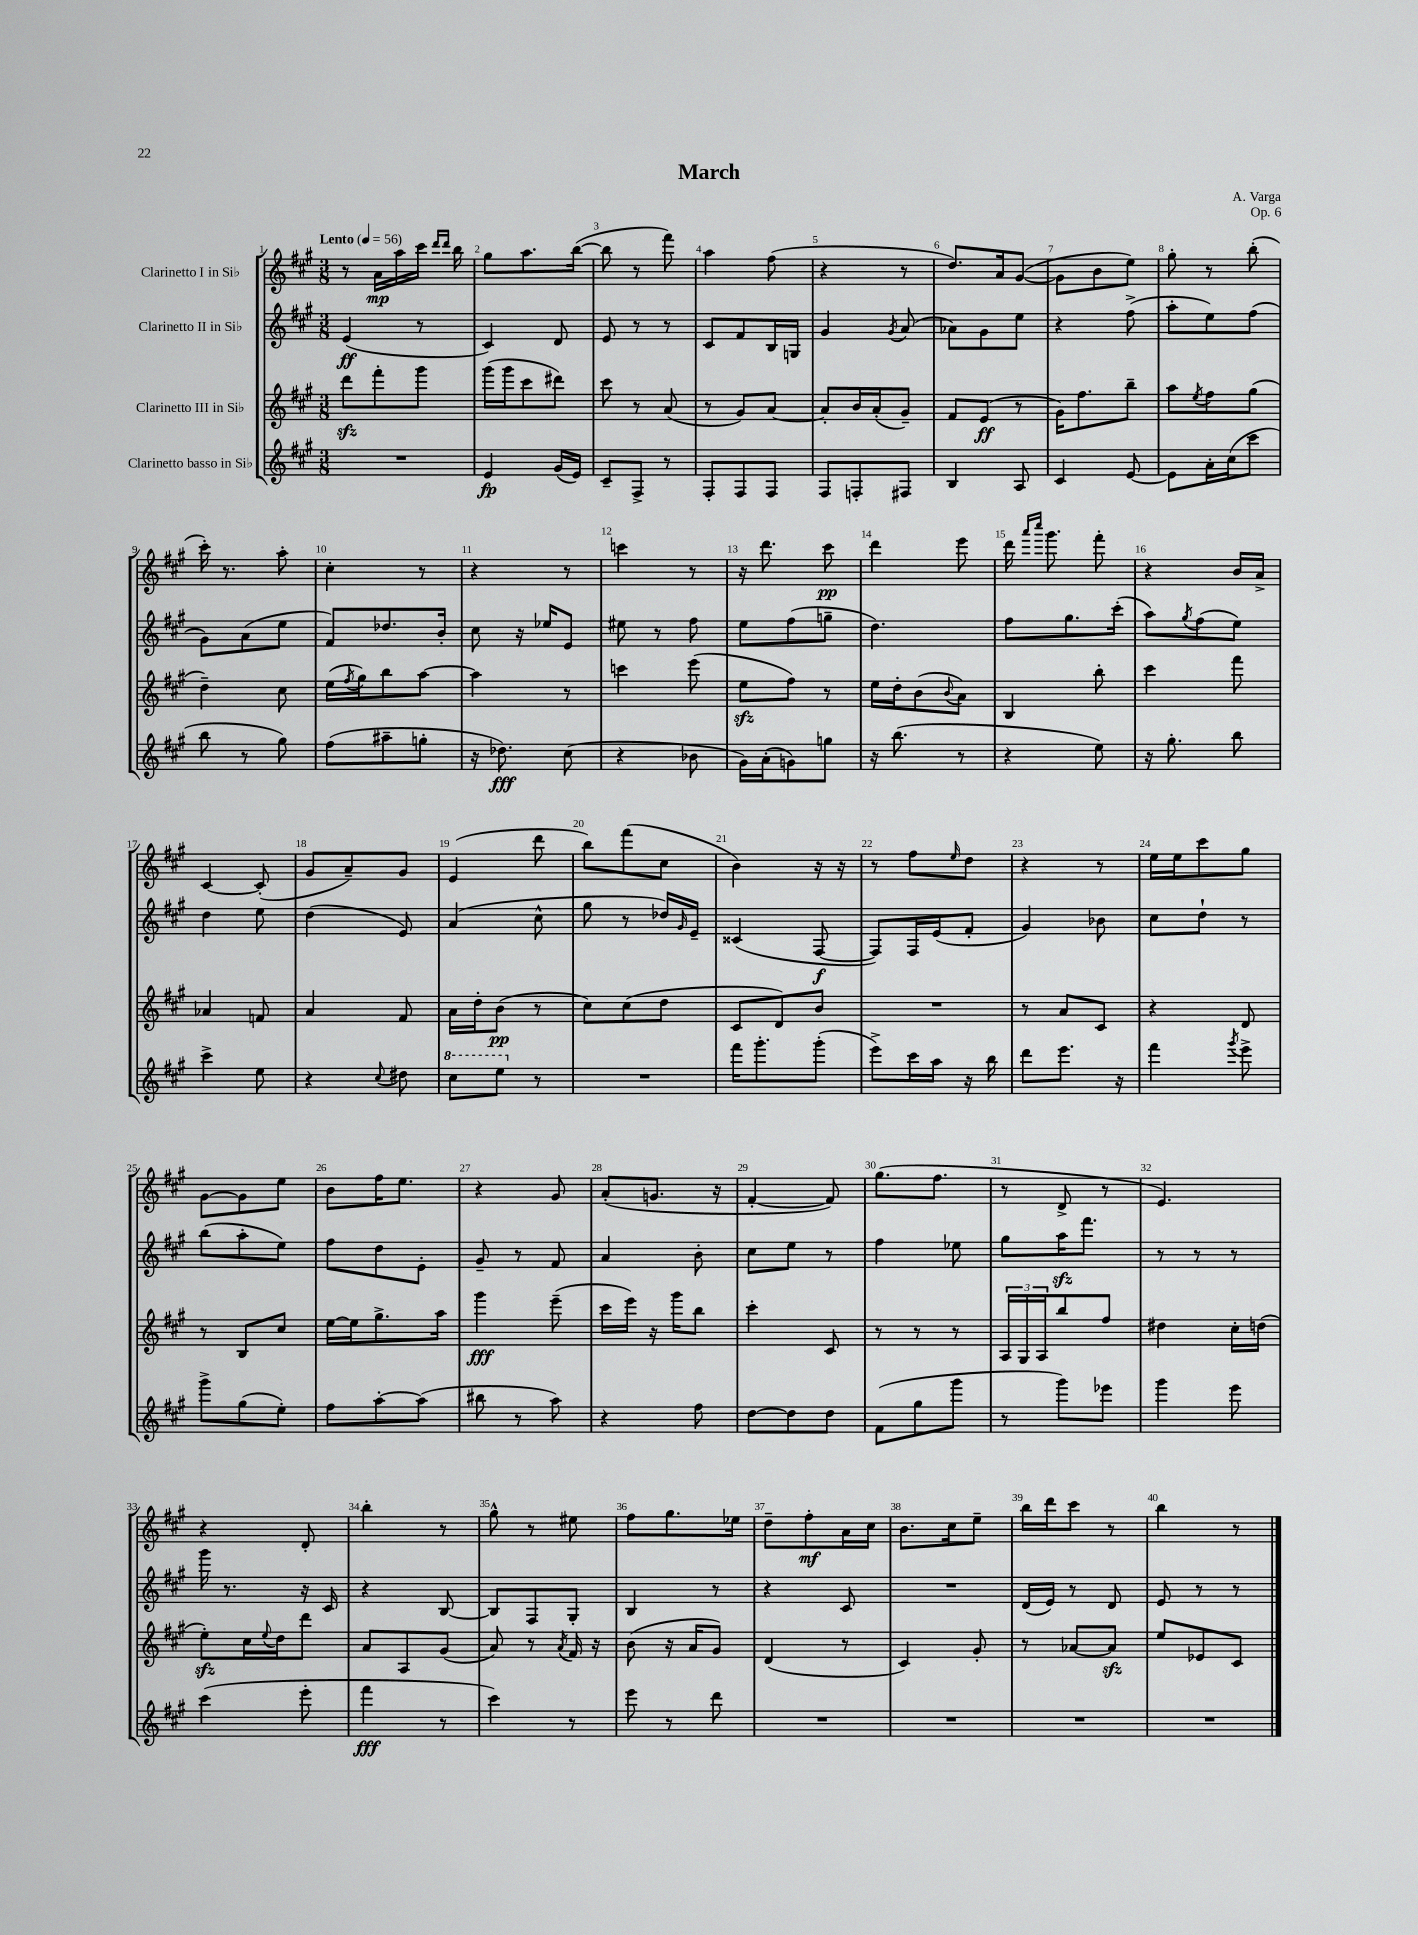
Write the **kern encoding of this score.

**kern	**dynam	**kern	**dynam	**kern	**dynam	**kern	**dynam
*part4	*part4	*part3	*part3	*part2	*part2	*part1	*part1
*staff4	*staff4	*staff3	*staff3	*staff2	*staff2	*staff1	*staff1
*I"Clarinetto basso in Si♭	*	*I"Clarinetto III in Si♭	*	*I"Clarinetto II in Si♭	*	*I"Clarinetto I in Si♭	*
*clefG2	*	*clefG2	*	*clefG2	*	*clefG2	*
*k[f#c#g#]	*	*k[f#c#g#]	*	*k[f#c#g#]	*	*k[f#c#g#]	*
*M3/8	*	*M3/8	*	*M3/8	*	*M3/8	*
*MM56	*	*MM56	*	*MM56	*	*MM56	*
=1	=1	=1	=1	=1	=1	=1	=1
!	!	!	!	!	!	!LO:TX:a:B:t=Lento	!
4.r	.	8dddzz\L	.	(4e/	ff	8r	.
.	.	8fff#'\	.	.	.	16a\LL	mp
.	.	.	.	.	.	16aa\	.
.	.	8ggg#\J	.	8r	.	16ccc#\JJ	.
.	.	.	.	.	.	16qqddd/LL	.
.	.	.	.	.	.	16qqddd/JJ	.
.	.	.	.	.	.	16bb\	.
=2	=2	=2	=2	=2	=2	=2	=2
4e/	fp	(16ggg#\LL	.	4c#/)	.	8gg#\L	.
.	.	16ggg#\J	.	.	.	.	.
.	.	8ccc#\	.	.	.	8.aa\	.
(16g#/LL	.	8ddd#X\J)	.	8d/	.	.	.
16e/JJ)	.	.	.	.	.	([16bb\Jk	.
=3	=3	=3	=3	=3	=3	=3	=3
8c#~/L	.	8ccc#\	.	8e/	.	8bb\]	.
8F#^/J	.	8r	.	8r	.	8r	.
8r	.	(8a/	.	8r	.	8fff#\)	.
=4	=4	=4	=4	=4	=4	=4	=4
8F#'/L	.	8r	.	8c#/L	.	4aa\	.
8F#/	.	8g#/L)	.	8f#/	.	.	.
8F#/J	.	[8a/J	.	16B/L	.	(8ff#\	.
.	.	.	.	16Gn/JJ	.	.	.
=5	=5	=5	=5	=5	=5	=5	=5
8F#/L	.	8a'/L]	.	4g#/	.	4r	.
8Fn'/	.	16b/L	.	.	.	.	.
.	.	(16a'/J	.	.	.	.	.
.	.	.	.	8qg#/	.	.	.
8F#X/J	.	8g#~/J)	.	(8a/	.	8r	.
=6	=6	=6	=6	=6	=6	=6	=6
4B/	.	8f#/L	.	8a-X\L)	.	8.dd/L)	.
.	.	(8e/J	ff	8g#\	.	.	.
.	.	.	.	.	.	16a/k	.
8A/	.	8r	.	8ee\J	.	([8g#/J	.
=7	=7	=7	=7	=7	=7	=7	=7
4c#/	.	16g#\KL)	.	4r	.	8g#\L]	.
.	.	8.ff#\	.	.	.	.	.
.	.	.	.	.	.	8b\	.
[8e/	.	8bb~\J	.	(8ff#^\	.	8ee\J)	.
=8	=8	=8	=8	=8	=8	=8	=8
8e\L]	.	8aa\L	.	8aa'\L	.	8gg#'\	.
.	.	8qee/	.	.	.	.	.
16a'\L	.	8ff#\	.	8ee\)	.	8r	.
(16cc#\J	.	.	.	.	.	.	.
8ccc#\J	.	(8gg#\J	.	(8ff#\J	.	(8bb'\	.
!!LO:LB:g=z
=9	=9	=9	=9	=9	=9	=9	=9
8bb\	.	4dd~\)	.	8g#\L)	.	16ccc#'\)	.
.	.	.	.	.	.	8.r	.
8r	.	.	.	(8a\	.	.	.
8gg#\)	.	8cc#\	.	8ee\J	.	8aa'\	.
=10	=10	=10	=10	=10	=10	=10	=10
(8ff#\L	.	(16ee\LL	.	8f#/L)	.	4cc#'\	.
.	.	8qff#/	.	.	.	.	.
.	.	16gg#\J)	.	.	.	.	.
8aa#X~\	.	8bb\	.	8.dd-X/	.	.	.
8ggn'\J	.	[8aa\J	.	.	.	8r	.
.	.	.	.	16b'/Jk	.	.	.
=11	=11	=11	=11	=11	=11	=11	=11
16r	.	4aa\]	.	8cc#\	.	4r	.
8.dd-X\)	fff	.	.	.	.	.	.
.	.	.	.	16r	.	.	.
.	.	.	.	16ee-X/KL	.	.	.
(8cc#\	.	8r	.	8e/J	.	8r	.
=12	=12	=12	=12	=12	=12	=12	=12
4r	.	4cccn\	.	8ee#X\	.	4cccn\	.
.	.	.	.	8r	.	.	.
8b-X\	.	(8eee\	.	8ff#\	.	8r	.
=13	=13	=13	=13	=13	=13	=13	=13
16g#\LL)	.	8eezz\L	.	8ee\L	.	16r	.
(16a'\J	.	.	.	.	.	8.ddd\	.
8gn\)	.	8ff#\J)	.	(8ff#\	.	.	.
8ggn\J	.	8r	.	8ggn~\J	.	8ccc#\	pp
=14	=14	=14	=14	=14	=14	=14	=14
16r	.	16ee\LL	.	4.dd\)	.	4ddd\	.
(8.bb\	.	16dd'\J	.	.	.	.	.
.	.	(8b\	.	.	.	.	.
.	.	8qqb/	.	.	.	.	.
8r	.	8a\J)	.	.	.	8eee\	.
=15	=15	=15	=15	=15	=15	=15	=15
4r	.	4B/	.	8ff#\L	.	16ddd\	.
.	.	.	.	.	.	16qqaaa/LL	.
.	.	.	.	.	.	16qqcccc#/JJ	.
.	.	.	.	.	.	8.ggg#\	.
.	.	.	.	8.gg#\	.	.	.
8ee\)	.	8bb'\	.	.	.	8fff#'\	.
.	.	.	.	(16ccc#'\Jk	.	.	.
=16	=16	=16	=16	=16	=16	=16	=16
16r	.	4ccc#\	.	8aa\L)	.	4r	.
8.gg#'\	.	.	.	.	.	.	.
.	.	.	.	8qgg#/	.	.	.
.	.	.	.	(8ff#\	.	.	.
8bb\	.	8fff#\	.	8ee\J)	.	16b/LL	.
.	.	.	.	.	.	16a^/JJ	.
!!LO:LB:g=z
=17	=17	=17	=17	=17	=17	=17	=17
4ccc#^\	.	4a-X/	.	4dd\	.	[4c#/	.
8ee\	.	8fn/	.	8ee\	.	(8c#'/]	.
=18	=18	=18	=18	=18	=18	=18	=18
4r	.	4a/	.	(4dd\	.	8g#/L	.
.	.	.	.	.	.	8a~/)	.
8qqcc#/	.	.	.	.	.	.	.
8dd#X\	.	8f#/	.	8e/)	.	8g#/J	.
=19	=19	=19	=19	=19	=19	=19	=19
*8va	*	*	*	*	*	*	*
8ccc#\L	.	16a\LL	.	(4a/	.	(4e/	.
.	.	16dd'\J	.	.	.	.	.
8eee\J	.	(8b\J	pp	.	.	.	.
*X8va	*	*	*	*	*	*	*
8r	.	8r	.	8cc#^^\	.	8ddd\	.
=20	=20	=20	=20	=20	=20	=20	=20
4.r	.	8cc#\L)	.	8gg#\	.	8bb\L)	.
.	.	(8cc#\	.	8r	.	(8fff#\	.
.	.	8dd\J	.	16dd-X/LL)	.	8cc#\J	.
.	.	.	.	16qqg#/	.	.	.
.	.	.	.	16e~/JJ	.	.	.
=21	=21	=21	=21	=21	=21	=21	=21
16fff#\KL	.	8c#/L	.	(4c##X/	.	4b\)	.
8.ggg#'\	.	.	.	.	.	.	.
.	.	8d/)	.	.	.	.	.
(8ggg#'\J	.	8b/J	.	[8F#/	f	16r	.
.	.	.	.	.	.	16r	.
=22	=22	=22	=22	=22	=22	=22	=22
8eee^\L)	.	4.r	.	8F#/L])	.	8r	.
16ccc#\L	.	.	.	16F#/L	.	8ff#\L	.
16aa\JJ	.	.	.	(16e/J	.	.	.
.	.	.	.	.	.	16qqee/	.
16r	.	.	.	8f#'/J	.	8dd\J	.
16bb\	.	.	.	.	.	.	.
=23	=23	=23	=23	=23	=23	=23	=23
8ddd\L	.	8r	.	4g#/)	.	4r	.
8.eee\J	.	8a/L	.	.	.	.	.
.	.	8c#/J	.	8b-X\	.	8r	.
16r	.	.	.	.	.	.	.
=24	=24	=24	=24	=24	=24	=24	=24
4fff#\	.	4r	.	8cc#\L	.	16ee\LL	.
.	.	.	.	.	.	16ee\J	.
.	.	.	.	8dd`\J	.	8ccc#\	.
8qggg#/	.	.	.	.	.	.	.
8eee^\	.	8d/	.	8r	.	8gg#\J	.
!!LO:LB:g=z
=25	=25	=25	=25	=25	=25	=25	=25
8ggg#^\L	.	8r	.	(8bb\L	.	[8g#\L	.
(8gg#\	.	8B/L	.	8aa'\	.	8g#\]	.
8ee'\J)	.	8cc#/J	.	8ee\J)	.	8ee\J	.
=26	=26	=26	=26	=26	=26	=26	=26
8ff#\L	.	[16ee\LL	.	8ff#\L	.	8b\L	.
.	.	16ee\J]	.	.	.	.	.
[8aa'\	.	8.gg#^\	.	8dd\	.	16ff#\K	.
.	.	.	.	.	.	8.ee\J	.
(8aa\J]	.	.	.	8e'\J	.	.	.
.	.	16aa\Jk	.	.	.	.	.
=27	=27	=27	=27	=27	=27	=27	=27
8bb#X\	.	4ggg#\	fff	8g#~/	.	4r	.
8r	.	.	.	8r	.	.	.
8aa\)	.	(8eee~\	.	8f#/	.	8g#/	.
=28	=28	=28	=28	=28	=28	=28	=28
4r	.	16ccc#\LL	.	4a/	.	(8a'/L	.
.	.	16eee\JJ)	.	.	.	.	.
.	.	16r	.	.	.	8.gn/J	.
.	.	16ggg#\KL	.	.	.	.	.
8ff#\	.	8bb\J	.	8b'\	.	.	.
.	.	.	.	.	.	16r	.
=29	=29	=29	=29	=29	=29	=29	=29
[8dd\L	.	4ccc#'\	.	8cc#\L	.	[4f#'/	.
8dd\]	.	.	.	8ee\J	.	.	.
8dd\J	.	8c#/	.	8r	.	8f#/])	.
=30	=30	=30	=30	=30	=30	=30	=30
(8f#\L	.	8r	.	4ff#\	.	(8.gg#\L	.
8gg#\	.	8r	.	.	.	.	.
.	.	.	.	.	.	8.ff#\J	.
8ggg#\J	.	8r	.	8ee-X\	.	.	.
=31	=31	=31	=31	=31	=31	=31	=31
8r	.	24A/LL	.	8gg#\L	.	8r	.
.	.	24G#/	.	.	.	.	.
.	.	24A/J	.	.	.	.	.
8ggg#\L)	.	8bb/	.	16aazz\K	.	8d^/	.
.	.	.	.	8.fff#\J	.	.	.
8eee-X\J	.	8ff#/J	.	.	.	8r	.
=32	=32	=32	=32	=32	=32	=32	=32
4ggg#\	.	4dd#X\	.	8r	.	4.e/)	.
.	.	.	.	8r	.	.	.
8eee\	.	16cc#'\LL	.	8r	.	.	.
.	.	(16ddn\JJ	.	.	.	.	.
!!LO:LB:g=z
=33	=33	=33	=33	=33	=33	=33	=33
(4ccc#\	.	8eezz'\L)	.	16ggg#\	.	4r	.
.	.	.	.	8.r	.	.	.
.	.	16cc#\L	.	.	.	.	.
.	.	8qqee/	.	.	.	.	.
.	.	16dd\J	.	.	.	.	.
8eee'\	.	8ddd\J	.	16r	.	8d'/	.
.	.	.	.	16c#/	.	.	.
=34	=34	=34	=34	=34	=34	=34	=34
4fff#\	fff	8a/L	.	4r	.	4bb'\	.
.	.	8A/	.	.	.	.	.
8r	.	(8g#/J	.	[8B/	.	8r	.
=35	=35	=35	=35	=35	=35	=35	=35
4ccc#\)	.	8a/)	.	8B/L]	.	8gg#^^\	.
.	.	8r	.	8F#/	.	8r	.
.	.	8qa/	.	.	.	.	.
8r	.	16f#/	.	8G#'/J	.	8ee#X\	.
.	.	16r	.	.	.	.	.
=36	=36	=36	=36	=36	=36	=36	=36
8eee\	.	(8b\	.	4B/	.	8ff#\L	.
8r	.	16r	.	.	.	8.gg#\	.
.	.	16a/KL	.	.	.	.	.
8ddd\	.	8g#/J)	.	8r	.	.	.
.	.	.	.	.	.	16ee-X\Jk	.
=37	=37	=37	=37	=37	=37	=37	=37
4.r	.	(4d/	.	4r	.	8dd~\L	.
.	.	.	.	.	.	8ff#'\	mf
.	.	8r	.	8c#/	.	16a\L	.
.	.	.	.	.	.	16cc#\JJ	.
=38	=38	=38	=38	=38	=38	=38	=38
4.r	.	4c#/)	.	4.r	.	8.b\L	.
.	.	.	.	.	.	16cc#\k	.
.	.	8g#'/	.	.	.	8ee~\J	.
=39	=39	=39	=39	=39	=39	=39	=39
4.r	.	8r	.	(16d/LL	.	16bb\LL	.
.	.	.	.	16e/JJ)	.	16ddd\J	.
.	.	[8a-X/L	.	8r	.	8ccc#\J	.
.	.	8a-zz/J]	.	8d/	.	8r	.
=40	=40	=40	=40	=40	=40	=40	=40
4.r	.	8ee/L	.	8e/	.	4bb\	.
.	.	8e-X/	.	8r	.	.	.
.	.	8c#/J	.	8r	.	8r	.
==	==	==	==	==	==	==	==
*-	*-	*-	*-	*-	*-	*-	*-
